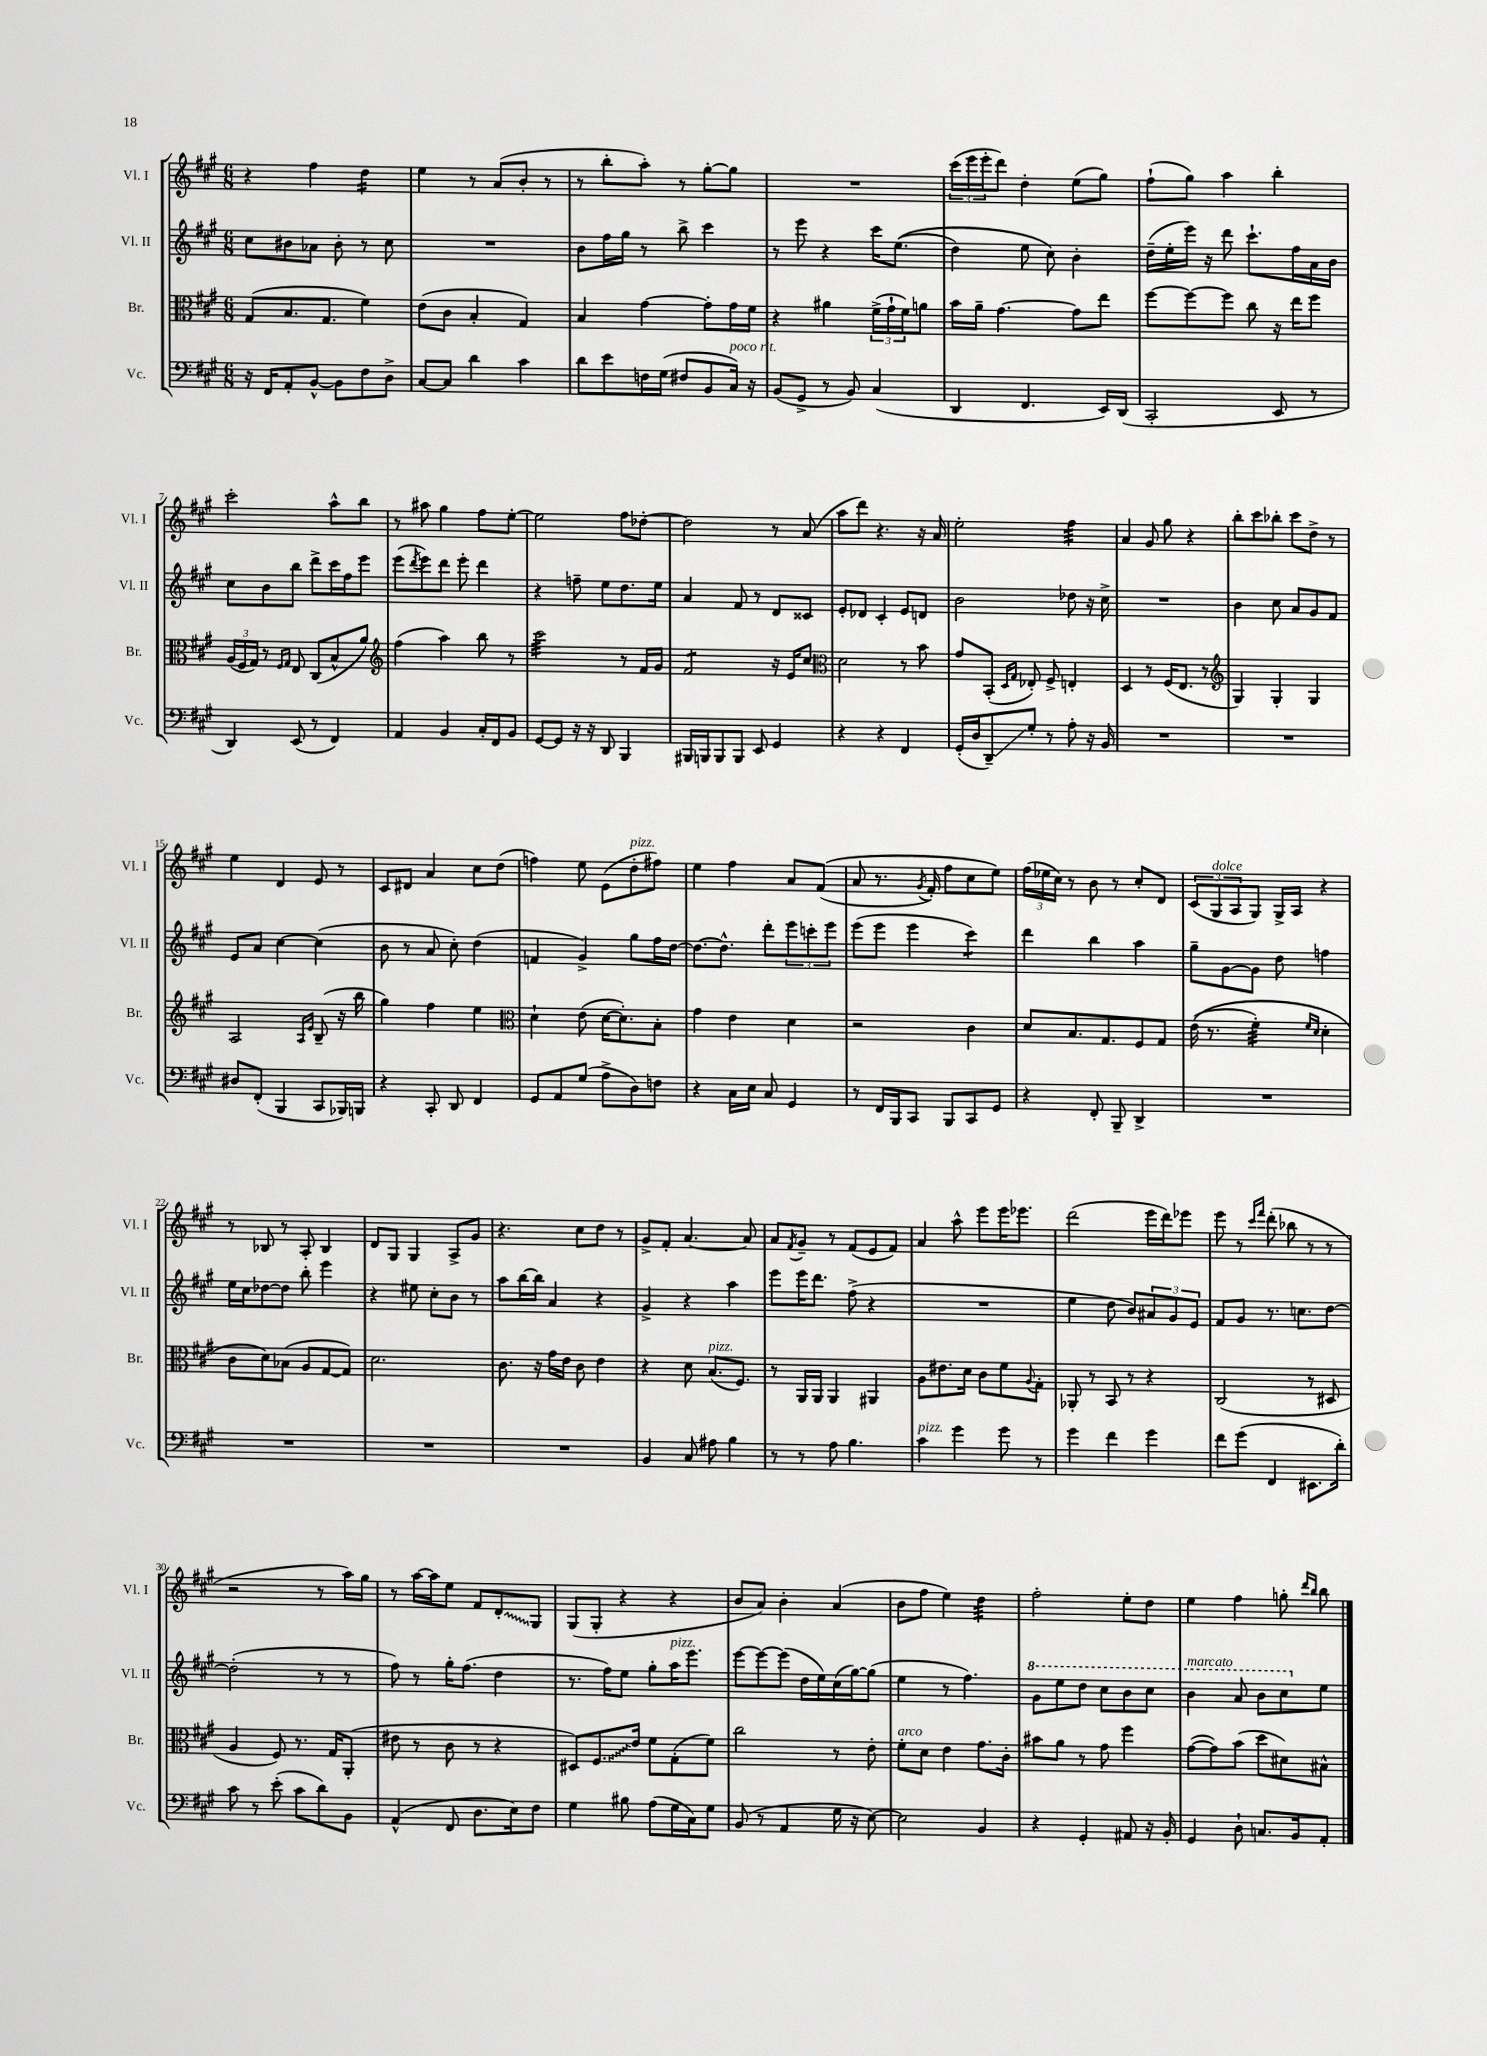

**kern	**kern	**kern	**kern
*staff4	*staff3	*staff2	*staff1
*clefF4	*clefC3	*clefG2	*clefG2
*k[f#c#g#]	*k[f#c#g#]	*k[f#c#g#]	*k[f#c#g#]
*M6/8	*M6/8	*M6/8	*M6/8
16r	(8G#/L	8cc#\L	4r
16FF#/LK	.	.	.
8AA'/	8.B/	8b#\	.
[8BB^^/J	.	8a-\J	4ff#\
.	8.G#/J	.	.
8BB\]L	.	8b#'\	.
8F#\	4f#\)	8r	4dd\
8D^\J	.	8cc#\	.
=	=	=	=
[8C#/L	(8e\L	2.r	4ee\
8C#/]J	8c#\J	.	.
4d\	4B'/	.	8r
.	.	.	(8a/L
4c#\	4G#/)	.	8b'/J
.	.	.	8r
=	=	=	=
8d\L	4B/	8b\L	8r
8e\	.	16ff#\L	8bb'\L
.	.	16gg#\JJ	.
16F\L	[4g#\	8r	8aa'\J)
(16G#\JJ	.	.	.
8F#/L	.	8bb^\	8r
8BB/	8g#'\]L	4ccc#\	[8gg#'\L
16C#/Jk)	16g#\L	.	8gg#\]J
16r	16f#\JJ	.	.
=	=	=	=
(8BB/L	4r	8r	2.r
8GG#^/J	.	8eee\	.
8r	4a#\	4r	.
8BB/)	.	.	.
(4C#/	(24f#^\LL	16ccc#\LK	.
.	24g#`\	.	.
.	.	&((8.ee\J	.
.	24f#\J)	.	.
.	8a\J	.	.
=	=	=	=
4DD/	16b\LL	4dd\)	(24ccc#\LL
.	.	.	24eee\
.	16a~\JJ	.	.
.	.	.	24eee'\J
.	[4.g#\	.	8ddd\J)
4.FF#/	.	8ee\	4dd'\
.	.	8cc#\&)	.
.	8g#\]L	4b'\	(8ee\L
16EE/LL)	8ee\J	.	8gg#\J)
(16DD/JJ	.	.	.
=	=	=	=
2CC#'/	[8ff#\L	(16dd~\LL	(8ff#`\L
.	.	16ee'\	.
.	8ff#\_	16eee\JJ)	8gg#\J)
.	.	16r	.
.	8ff#\]J	8ddd\	4aa\
.	8cc#\	8.ccc#`\L	.
8EE/	16r	.	4bb'\
.	16ee\LK	16ff#\L	.
8r	8ff#\J	16a\	.
.	.	16b\JJ	.
=	=	=	=
4DD/)	(24A/LL	8cc#\L	2ccc#'\
.	24F#/	.	.
.	24G#/JJ)	.	.
.	8r	8b\	.
.	16qqF#/LL	.	.
.	16qqG#/JJ	.	.
(8EE/	8E/	8bb\J	.
8r	(8C#/L	8ddd^\L	.
4FF#/)	8B^^/	16ccc#\L	8aa^^\L
.	.	16ff#\J	.
.	8a/J)	8eee\J	8bb\J
=	=	=	=
*	*clefG2	*	*
4AA/	(4ff#\	(8eee\L	8r
.	.	8qddd/	.
.	.	8eee\)	8aa#\
4BB/	4aa\)	8ddd\J	4gg#\
.	.	8eee'\	.
16C#'/LL	8bb\	4ddd\	8ff#\L
16FF#/J	.	.	.
8BB/J	8r	.	[8ee'\J
=	=	=	=
[8GG#/L	2ccc#\	4r	2ee\]
8GG#/]J	.	.	.
16r	.	8ff~\	.
16r	.	.	.
8DD/	.	8ee\L	.
4BBB/	8r	8.dd\	8ff#\L
.	16f#/LL	.	[8dd-'\J
.	16g#/JJ	16ee\Jk	.
=	=	=	=
16BBB#/LL	2f#/	4a/	2dd-\]
16BBB/J	.	.	.
8BBB/	.	.	.
8BBB/J	.	8f#/	.
8EE/	.	8r	.
4GG#/	16r	8d/L	8r
.	16e/LK	.	.
.	8cc#/J	8c##/J	(8a/
=	=	=	=
*	*clefC3	*	*
4r	2d\	8e'/L	8aa\L
.	.	8d-/J	8ddd\J)
4r	.	4c#'/	4.r
4FF#/	8r	8e/L	.
.	8b\	8d/J	16r
.	.	.	16a/
=	=	=	=
(16GG#'/LL	8g#/L	2b\	2ee'\
16D/J	.	.	.
8DD~/)	(8BB'/J	.	.
.	16qqD/LL	.	.
.	16qqG#/JJ	.	.
8G#'/J	8E-'/)	.	.
8r	8F#^/	.	.
8A'\	4E'/	8dd-\	4ff#\
16r	.	16r	.
16BB/	.	16cc#^\	.
=	=	=	=
2.r	4D/	2.r	4a/
.	8r	.	8g#/
.	(16F#/LK	.	8gg#\
.	8.E/J	.	.
.	.	.	4r
.	8r	.	.
=	=	=	=
*	*clefG2	*	*
2.r	4G#/)	4b\	8bb'\L
.	.	.	8ccc#\
.	4G#'/	8cc#\	8bb-'\J
.	.	8a/L	8ccc#\L
.	4G#/	8g#/	8dd^\J
.	.	8f#/J	8r
=	=	=	=
8D#/L	2A/	8e/L	4ee\
(8FF#'/J	.	8a/J	.
4BBB/	.	[4cc#\	4d/
.	16qqA/LL	.	.
.	16qqe/JJ	.	.
8CC#/L	(8B~/	(4cc#\]	8e/
16BBB-/L)	16r	.	8r
16BBB/JJ	16bb\	.	.
=	=	=	=
4r	4gg#\)	8b\	8c#/L
.	.	8r	8d#/J
8CC#'/	4ff#\	8a/	4a/
8DD/	.	8cc#'\)	.
4FF#/	4ee\	(4dd\	8cc#\L
.	.	.	(8dd\J
=	=	=	=
*	*clefC3	*	*
8GG#/L	4d`\	4f/	4ff\)
8AA/	.	.	.
(8G#/J	(8e\	4g#^/)	8ee\
8A^\L	[16d\LK	.	(8e\L
.	8.d'\])	.	.
8D\)	.	8gg#\L	8dd'\
8F\J	8B'\J	16ff#\L	8ff#\J)
.	.	[16dd\JJ	.
=	=	=	=
4r	4g#\	8.dd\_L	4ee\
.	.	8.dd^^\]J	.
16C#\LL	4e\	.	4ff#\
16E\JJ	.	.	.
8C#/	.	8ddd'\L	.
4GG#/	4d\	12eee\	8a/L
.	.	12ccc'\	.
.	.	.	&((8f#/J
.	.	12eee\J	.
=	=	=	=
8r	2r	(8eee\L	8a/
16FF#/LL	.	8eee\J	8.r
16BBB/J	.	.	.
8CC#/J	.	4eee\	.
.	.	.	8qg#/
.	.	.	16f#'/)
8BBB/L	.	.	8ff#\L
8CC#/	4c#\	4ccc#\)	8cc#\
8GG#/J	.	.	8ee\J&)
=	=	=	=
4r	8d/L	4ddd\	(24ff#\LL
.	.	.	24ee-\
.	.	.	24cc#\JJ)
.	8.B/	.	8r
8FF#'/	.	4bb\	8b\
.	8.G#/	.	.
8BBB~/	.	.	8r
4DD^/	8F#/	4aa\	8cc#'/L
.	8G#/J	.	8d/J
=	=	=	=
2.r	&((16e\	8gg#~\L	(12c#/L
.	8.r	.	.
.	.	.	12G#/
.	.	[8g#\	.
.	.	.	12A/
.	4f#'\)	8g#\]J	8G#/J)
.	.	8dd\	16G#^/LL
.	.	.	16A/JJ
.	16qqf#/LL	.	.
.	16qqd/JJ	.	.
.	4d'\	4ff\	4r
=	=	=	=
2.r	8c#\L	16ee\LL	8r
.	.	16cc#\J	.
.	8d\&)	[8dd-\	8B-/
.	(8B-\J	8dd-\]J	8r
.	8A/L	8bb'\	8A'/
.	[8G#/	4eee\	4B-/
.	8G#/]J)	.	.
=	=	=	=
2.r	2.d\	4r	8d/L
.	.	.	8G#/J
.	.	8ee#\	4G#/
.	.	8cc#'\L	.
.	.	8b\J	8A^/L
.	.	8r	8g#/J
=	=	=	=
2.r	8.c#\	8aa\L	4.r
.	.	[16bb\L	.
.	16r	16bb\]JJ	.
.	16g#\LL	4a/	.
.	16e\JJ	.	.
.	8c#\	.	8cc#\L
.	4e\	4r	8dd\J
.	.	.	8r
=	=	=	=
4BB/	4r	4g#^/	8g#^/L
.	.	.	8f#'/J
8C#/	8d\	4r	[4.a/
8A#\	(8.B/L	.	.
4B\	.	4aa\	.
.	8.F#/J)	.	.
.	.	.	8a/]
=	=	=	=
8r	8r	8eee\L	8a/L
.	.	.	8qf#/
8r	16AA/LL	16eee\K	8g#~/J
.	16AA/JJ	8.ddd\J	.
8A\	4AA/	.	8r
4.B\	.	(8ff#^\	(8f#/L
.	4AA#/	4r	8e/
.	.	.	8f#/J)
=	=	=	=
4c#\	8A\L	2.r	4a/
.	8.e#\	.	.
4g#\	.	.	8aa^^\
.	16d\Jk	.	.
.	8c#\L	.	8eee\L
8g#\	8f#\	.	16eee\K
.	.	.	8.eee-\J
.	8qqA/	.	.
8r	8G#'\J	.	.
=	=	=	=
4g#\	8AA-'/	4ee\	(2ddd\
.	8r	.	.
4f#\	8BB/	8dd\	.
.	8r	8b/L)	.
4g#\	4r	12a#/	16eee\LL
.	.	.	16ddd\J)
.	.	12g#/	.
.	.	.	8eee-\J
.	.	12e/J	.
=	=	=	=
8f#\L	(2C#/	8f#/L	8eee\
(8g#\J	.	8g#/J	8r
.	.	.	16qqccc#/LL
.	.	.	16qqfff#/JJ
4FF#/	.	8.r	(8ddd'\
.	.	.	8bb-\
.	.	8.cc\L	.
8.EE#\L	8r	.	8r
.	8D#/	[8dd\J	8r
16d'\Jk)	.	.	.
=	=	=	=
8c#\	4A/	(2dd'\]	2r
8r	.	.	.
(8e'\	8F#/)	.	.
8c#\L	8.r	.	.
8d\)	.	8r	8r
.	16G#/LK	.	.
8BB\J	(8AA'/J	8r	16aa\LL)
.	.	.	16gg#\JJ
=	=	=	=
(4AA^^/	8e#\	8ff#\)	8r
.	8r	8r	[16aa\LL
.	.	.	16aa\]J
8FF#/	8c#\	16gg#'\LK	8ee\J
.	.	(8.ff#\J	.
8.D\L	8r	.	8f#/L
.	4r	4dd\	8d'/
16E\k)	.	.	.
8F#\J	.	.	8G#/J
=	=	=	=
4G#\	8D#/L)	8.r	(8G#/L
.	8.F#/	.	8G#'/J
.	.	16ff#\LK)	.
8B#\	.	8ee\J	4r
.	16e/Jk	.	.
(8A\L	8f#\L	8gg#'\L	.
16G#\L	(8G#'\	16aa\K	4r
16C#\J)	.	8.eee\J	.
8G#\J	8f#\J)	.	.
=	=	=	=
(8BB/	2cc#\	[8eee\L	8b/L
8r	.	8eee\_	8a/J)
4AA/	.	(8eee\]J	4b'\
.	.	16dd\LL	.
.	.	16ee\)	.
16G#\	8r	(16cc#\	(4a/
16r	.	[16gg#\J)	.
[8E\)	8e'\	(8gg#\]J	.
=	=	=	=
2E\]	8f#'\L	4ee\	8b\L
.	8d\J	.	8ff#\J
.	4e\	8r	4ee\)
.	.	4.ff#\)	.
4BB/	8.g#\L	.	4dd\
.	16c#'\Jk	.	.
=	=	=	=
4r	8b#\L	8gg#\L	2ff#'\
.	8a\J	8eee\	.
4GG#'/	8r	8ddd\J	.
.	8g#\	8ccc#\L	.
8AA#/	4ff#\	8bb\	8ee'\L
16r	.	8ccc#\J	8dd\J
16BB'/	.	.	.
=	=	=	=
4GG#/	([8g#\L	4bb\	4ee\
.	8g#\])	.	.
8D`\	(8b\J	8aa/	4ff#\
8.C/L	8dd\L	8bb\L	.
.	8d#\)	8ccc#\	8gg'\
16BB/k	.	.	.
.	.	.	16qqddd/LL
.	.	.	16qqbb/JJ
8AA'/J	8B#^^\J	8ee\J	8bb\
==	==	==	==
*-	*-	*-	*-
